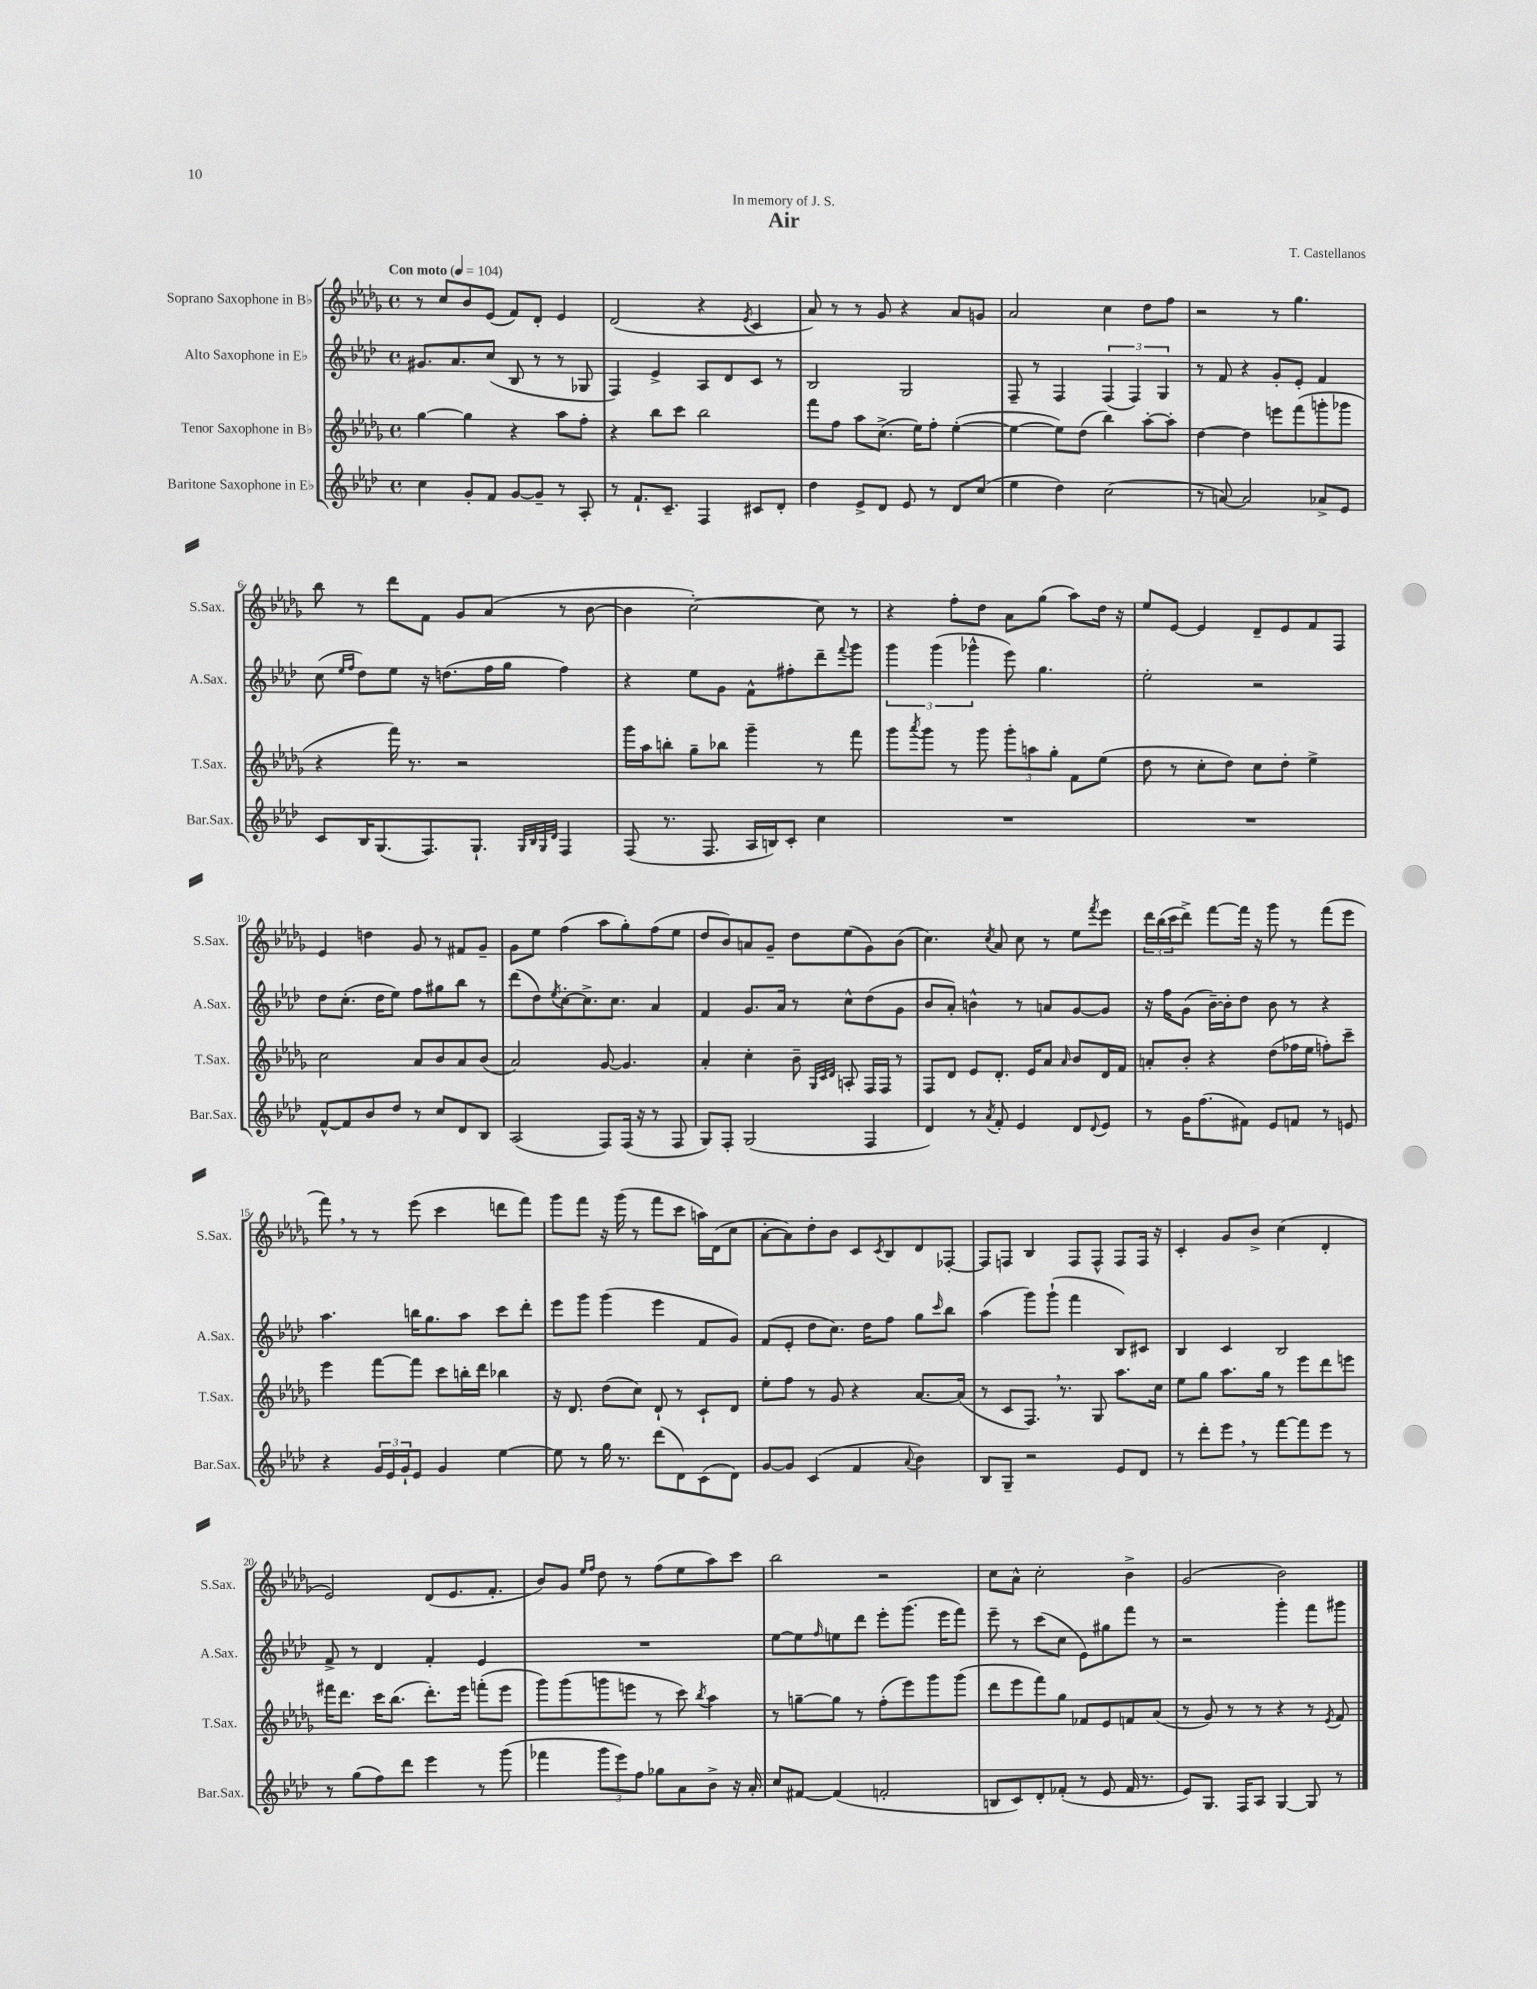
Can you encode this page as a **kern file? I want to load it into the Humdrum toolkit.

**kern	**kern	**kern	**kern
*part4	*part3	*part2	*part1
*staff4	*staff3	*staff2	*staff1
*I"Baritone Saxophone in E♭	*I"Tenor Saxophone in B♭	*I"Alto Saxophone in E♭	*I"Soprano Saxophone in B♭
*I'Bar.Sax.	*I'T.Sax.	*I'A.Sax.	*I'S.Sax.
*clefG2	*clefG2	*clefG2	*clefG2
*k[b-e-a-d-]	*k[b-e-a-d-g-]	*k[b-e-a-d-]	*k[b-e-a-d-g-]
*M4/4	*M4/4	*M4/4	*M4/4
*met(c)	*met(c)	*met(c)	*met(c)
*MM104	*MM104	*MM104	*MM104
=1	=1	=1	=1
!	!	!	!LO:TX:a:B:t=Con moto
4cc\	[4gg-\	8.g#X/L	8r
.	.	.	8cc/L
.	.	8.a-/	.
8g'/L	4gg-\]	.	8b-/
8f/J	.	(8cc/J	(8e-/J
[8g/L	4r	8B-/	8f/L)
8g~/J]	.	8r	8d-'/J
8r	8aa-\L	8r	4e-/
8A-'/	8ff'\J	8G-X/	.
=2	=2	=2	=2
8r	4r	4F/)	(2d-/
8.f`/L	.	.	.
.	8bb-\L	4e-^/	.
8.c~/J	.	.	.
.	8ccc\J	.	.
4F/	2bb-\	8A-/L	4r
.	.	8d-/	.
.	.	.	8qe-/
8c#X/L	.	8c/J	4c/
8d-'/J	.	8r	.
=3	=3	=3	=3
4dd-\	8fff\L	2B-/	8a-/)
.	8ff\J	.	8r
8e-^/L	8aa-\L	.	8r
8d-/J	(8.cc^\J	.	8g-/
8e-/	.	2G/	4r
.	16ee-\KL)	.	.
8r	8ff'\J	.	.
8d-/L	([4ee-'\	.	8a-/L
(8cc/J	.	.	8gn/J
=4	=4	=4	=4
4ee-\	4ee-\_	8F~/	2a-/
.	.	8r	.
4dd-\)	8ee-\L])	4F/	.
.	(8dd-\J	.	.
(2cc\	4bb-\)	(6F/	4cc\
.	.	6F/)	.
.	[8aa-'\L	.	8dd-\L
.	.	6G/	.
.	8aa-'\J]	.	8ff\J
=5	=5	=5	=5
8r	[4dd-\	8r	2r
[8an/)	.	8f/	.
2a/]	4dd-\]	4r	.
.	8eeen\L	8g'/L	8r
.	(8fff\	8e-'/J	4.gg-\
8a-X^/L	8gggn'\	4f/	.
8e-/J	8ggg-X\J	.	.
!!LO:LB:g=z
=6	=6	=6	=6
8c/L	4r	(8cc\	8bb-\
.	.	16qqee-/LL	.
.	.	16qqff/JJ	.
16B-/K	.	8dd-\L)	8r
(8.G/	.	.	.
.	16fff\)	8ee-\J	8ddd-\L
.	8.r	.	.
8.F/)	.	16r	8f\J
.	.	(8.ddn\L	.
.	2r	.	8g-/L
8.G`/J	.	.	.
.	.	16ff\L	(8a-/J
.	.	16gg\JJ	.
32qqG/LLL	.	.	.
32qqB-/	.	.	.
32qqG/	.	.	.
32qqd-/JJJ	.	.	.
4F/	.	4ff\)	8r
.	.	.	[8b-\
=7	=7	=7	=7
(8F/	16ggg-\LL	4r	4b-\]
.	16aa-\J	.	.
8.r	8bbn'\J	.	.
.	8gg-~\L	8ee-\L	[2cc'\)
8.F/	.	.	.
.	8bb-X\J	8g\J	.
16A-/LL	4ggg-~\	8f^^\L	.
16Bn/J)	.	.	.
8c'/J	.	8ff#X'\	.
4cc\	8r	8ddd-~\	8cc\]
.	.	8qqfff/	.
.	8fff\	8ggg\J	8r
=8	=8	=8	=8
1r	8ggg-\L	6ggg\	4r
.	8qaaa-/	.	.
.	8ggg-\J	.	.
.	.	(6ggg\	.
.	8r	.	8ff'\L
.	.	6ggg-X^^\	.
.	8ggg-\	.	8dd-\J
.	12ggg-'\L	8eee-\)	8a-\L
.	12aan\	.	.
.	.	4.gg\	(8gg-\J
.	12gg-'\J	.	.
.	8f\L	.	8aa-\L)
.	(8ee-\J	.	16dd-\Jk
.	.	.	16r
=9	=9	=9	=9
1r	8dd-\	2ee-'\	8ee-/L
.	8r	.	[8e-/J
.	8cc'\L	.	4e-/]
.	8dd-\J)	.	.
.	8cc\L	2r	8d-~/L
.	8dd-'\J	.	8e-/
.	4ee-^\	.	8f/
.	.	.	8F/J
!!LO:LB:g=z
=10	=10	=10	=10
[8f^^/L	2cc\	8dd-\L	4e-/
8f/]	.	(8.cc'\J	.
8b-/	.	.	4ddn\
.	.	16dd-\KL	.
8dd-/J	.	8ee-\J)	.
8r	8a-/L	8ff\L	8g-/
8cc/L	8b-/	8gg#X\	8r
8d-/	8a-/	8bb-\J	8f#X/L
8B-/J	(8b-/J	8r	8g-~/J
=11	=11	=11	=11
(2A-/	2a-/)	(8ddd-\L	8g-\L
.	.	8dd-\)	8ee-\J
.	.	8qee-/	.
.	.	[8cc'\	(4ff\
.	.	8.cc^\]	.
8F/L)	[8g-/	.	8aa-\L
.	.	8.cc\J	.
(16F/Jk	4.g-/]	.	8gg-'\)
16r	.	.	.
8r	.	4a-/	(8ff\
8F/	.	.	8ee-\J
=12	=12	=12	=12
8G/L)	4a-'/	4f/	8dd-/L
8F'/J	.	.	8b-/)
(2G/	4cc'\	8.g/L	8an/
.	.	.	8g-~/J
.	.	16a-/Jk	.
.	8b-~\	8r	8dd-\L
.	32qqG-/LLL	.	.
.	32qqc/	.	.
.	32qqd-/JJJ	.	.
.	8An'/	8cc^^\L	(8ee-\
4F/	16F/LL	(8dd-\	8g-\)
.	16F/JJ	.	.
.	8r	8g\J	(8b-\J
=13	=13	=13	=13
4d-/)	8F/L	8b-/L	4.cc\)
.	8d-/J	8a-'/J)	.
8r	8e-/L	4bn^^\	.
8qa-/	.	.	8qcc/
8f'/	8.d-'/J	.	8a-/
4e-/	.	8r	8cc\
.	16e-/KL	.	.
.	8a-/J	8an/L	8r
.	16qqa-/	.	.
8d-/L	8b-/L	[8g/	8ee-\L
8qqd-/	.	.	8qfff/
8e-/J	16d-/L	8g/J]	8eee-\J
.	16f/JJ	.	.
=14	=14	=14	=14
8r	8an'/L	16r	24ddd-\LL
.	.	.	(24bb-\
.	.	16ff\KL	.
.	.	.	24ccc\J
16g\KL	8b-'/J	(8g\J	8ddd-^\J)
(8.ff\	.	.	.
.	4r	[16b-~\LL)	[8fff\L
.	.	16b-'\J]	.
8f#X\J)	.	8dd-\J	16fff\Jk]
.	.	.	16r
8e-/L	(8dd-\L	8b-\	8ggg-\
8fn/J	16ff-X\L	8r	8r
.	16ee-\JJ	.	.
8r	8ffn'\L)	4r	(8fff\L
8en/	8ccc~\J	.	8eee-\J
!!LO:LB:g=z
=15	=15	=15	=15
4r	4eee-\	4.aa-\	8fff,\)
.	.	.	8r
24g/LL	[8fff\L	.	8r
24e-/	.	.	.
24g`/J	.	.	.
8e-/J	8fff\J]	16bbn\KL	(8eee-\
.	.	8.gg\	.
4g/	8ccc\L	.	4ccc\
.	16bbn'\L	8aa-\J	.
.	16ddd-\JJ	.	.
[4ee-\	4bb-X\	8ccc\L	8dddn\L
.	.	8ddd-'\J	8fff\J)
=16	=16	=16	=16
8ee-\]	16r	8eee-\L	8ggg-\L
.	8.d-/	.	.
8r	.	8ggg\J	8fff\J
16gg\	(8dd-\L	(4ggg\	16r
8.r	.	.	(16ggg-\
.	8cc\J)	.	8r
(8ddd-\L	8d-`/	4eee-\	8fff\L
8d-\)	8r	.	8ccc\J
(8c\	8c`/L	8f/L	16aan\LL)
.	.	.	(16d-\J
8d-\J)	8d-/J	8g/J)	8cc\J
=17	=17	=17	=17
[8g/L	8ee-'\L	(8f/L	[8a-'\L
8g/J]	8ff\J	8e-'/J	8a-\])
(4c/	8r	8dd-\L	8dd-'\
.	8g-/	8.cc\J)	8b-\J
4f/	4r	.	8c/L
.	.	16dd-\KL	.
.	.	.	8qc/
.	.	8ff\J	8B-/
8qqa-/	.	.	.
4b-\)	[8.a-/L	8gg\L	8d-/
.	.	16qqccc/	.
.	.	8bb-\J	[8F-X'/J
.	(16a-/Jk]	.	.
=18	=18	=18	=18
8B-/L	8r	(4aa-\	8F-/L]
8G~/J	8c/L	.	8Fn/J
2r	8.F,/J)	8ggg\L)	4B-/
.	.	(8ggg`\J	.
.	8.r	.	.
.	.	4fff\	8F/L
.	8G-/	.	8F^^/J
8e-/L	8.aa-\L	8B-/L)	8F/L
8d-/J	.	8c#X/J	16F/Jk
.	16cc\Jk	.	16r
=19	=19	=19	=19
8r	8ee-\L	4B-/	4c'/
8ddd-'\L	8gg-\J	.	.
8eee-,\J	8.aa-\L	4c/	8g-/L
8r	.	.	8b-^/J
.	16gg-\Jk	.	.
[8fff\L	8r	2B-/	(4cc\
8fff\]	8eee-\L	.	.
8eee-\J	8ddd-\	.	4d-'/
8r	8eeen\J	.	.
!!LO:LB:g=z
=20	=20	=20	=20
8r	16fff#X\KL	8f^/	2e-/)
.	8.ddd-\J	.	.
(8gg\L	.	8r	.
8ff\)	16ccc\KL	4d-/	.
.	(8.bb-\J	.	.
8ddd-\J	.	.	.
4eee-\	8.ddd-'\L)	4f'/	(8d-/L
.	.	.	8.e-/
.	16eee-\Jk	.	.
8r	(8fffn'\L	4e-/	.
.	.	.	8.f'/J
(8ggg\	8eee-\J	.	.
=21	=21	=21	=21
4fff-X\	8ggg-\L)	1r	8b-/L)
.	(8ggg-\	.	8g-/J
.	.	.	16qqee-/LL
.	.	.	16qqff/JJ
12ggg\L	8gggn\	.	8dd-\
12eee-\)	.	.	.
.	8eeen\J	.	8r
12ff\J	.	.	.
8gg-X\L	8r	.	(8ff\L
8a-\	8ccc\)	.	8ee-\
.	8qbb-/	.	.
8b-^\J	4aa-\	.	8aa-\)
16r	.	.	8ccc\J
16a-'/	.	.	.
=22	=22	=22	=22
8cc/L	8r	[8ee-\L	2bb-\
[8f#X/J	[8ggn~\L	8ee-\]	.
.	.	16qqff/	.
(4f#/]	8gg\J]	8een\	.
.	8r	8ddd-\J	.
2fn'/	(8ff'\L	8eee-'\L	2r
.	8eee-\)	(8.ggg\J	.
.	8ggg-\	.	.
.	.	16eee-\KL	.
.	(8ggg-\J	8fff\J)	.
=23	=23	=23	=23
8Bn/L	8ddd-\L	8eee-~\	8cc\L
8c/)	8eee-\	8r	8a-^^\J
8d-'/	8fff\)	(8ccc\L	2cc'\
(8f-X'/J	8gg-\J	8cc\J	.
8r	8f-X/L	8e-\L)	.
8e-/	8e-/	8gg#X\	.
16f-/	8fn/	8fff\J	4b-^\
8.r	.	.	.
.	(8a-/J	8r	.
=24	=24	=24	=24
8e-/L)	8r	2r	(2g-/
8.G/J	8g-/)	.	.
.	8r	.	.
16F/KL	.	.	.
8A-/J	8r	.	.
[4G/	4r	4ggg'\	2b-\)
8G/]	8r	8fff\L	.
.	8qe-/	.	.
8r	8f/	8ggg#X\J	.
==	==	==	==
*-	*-	*-	*-
